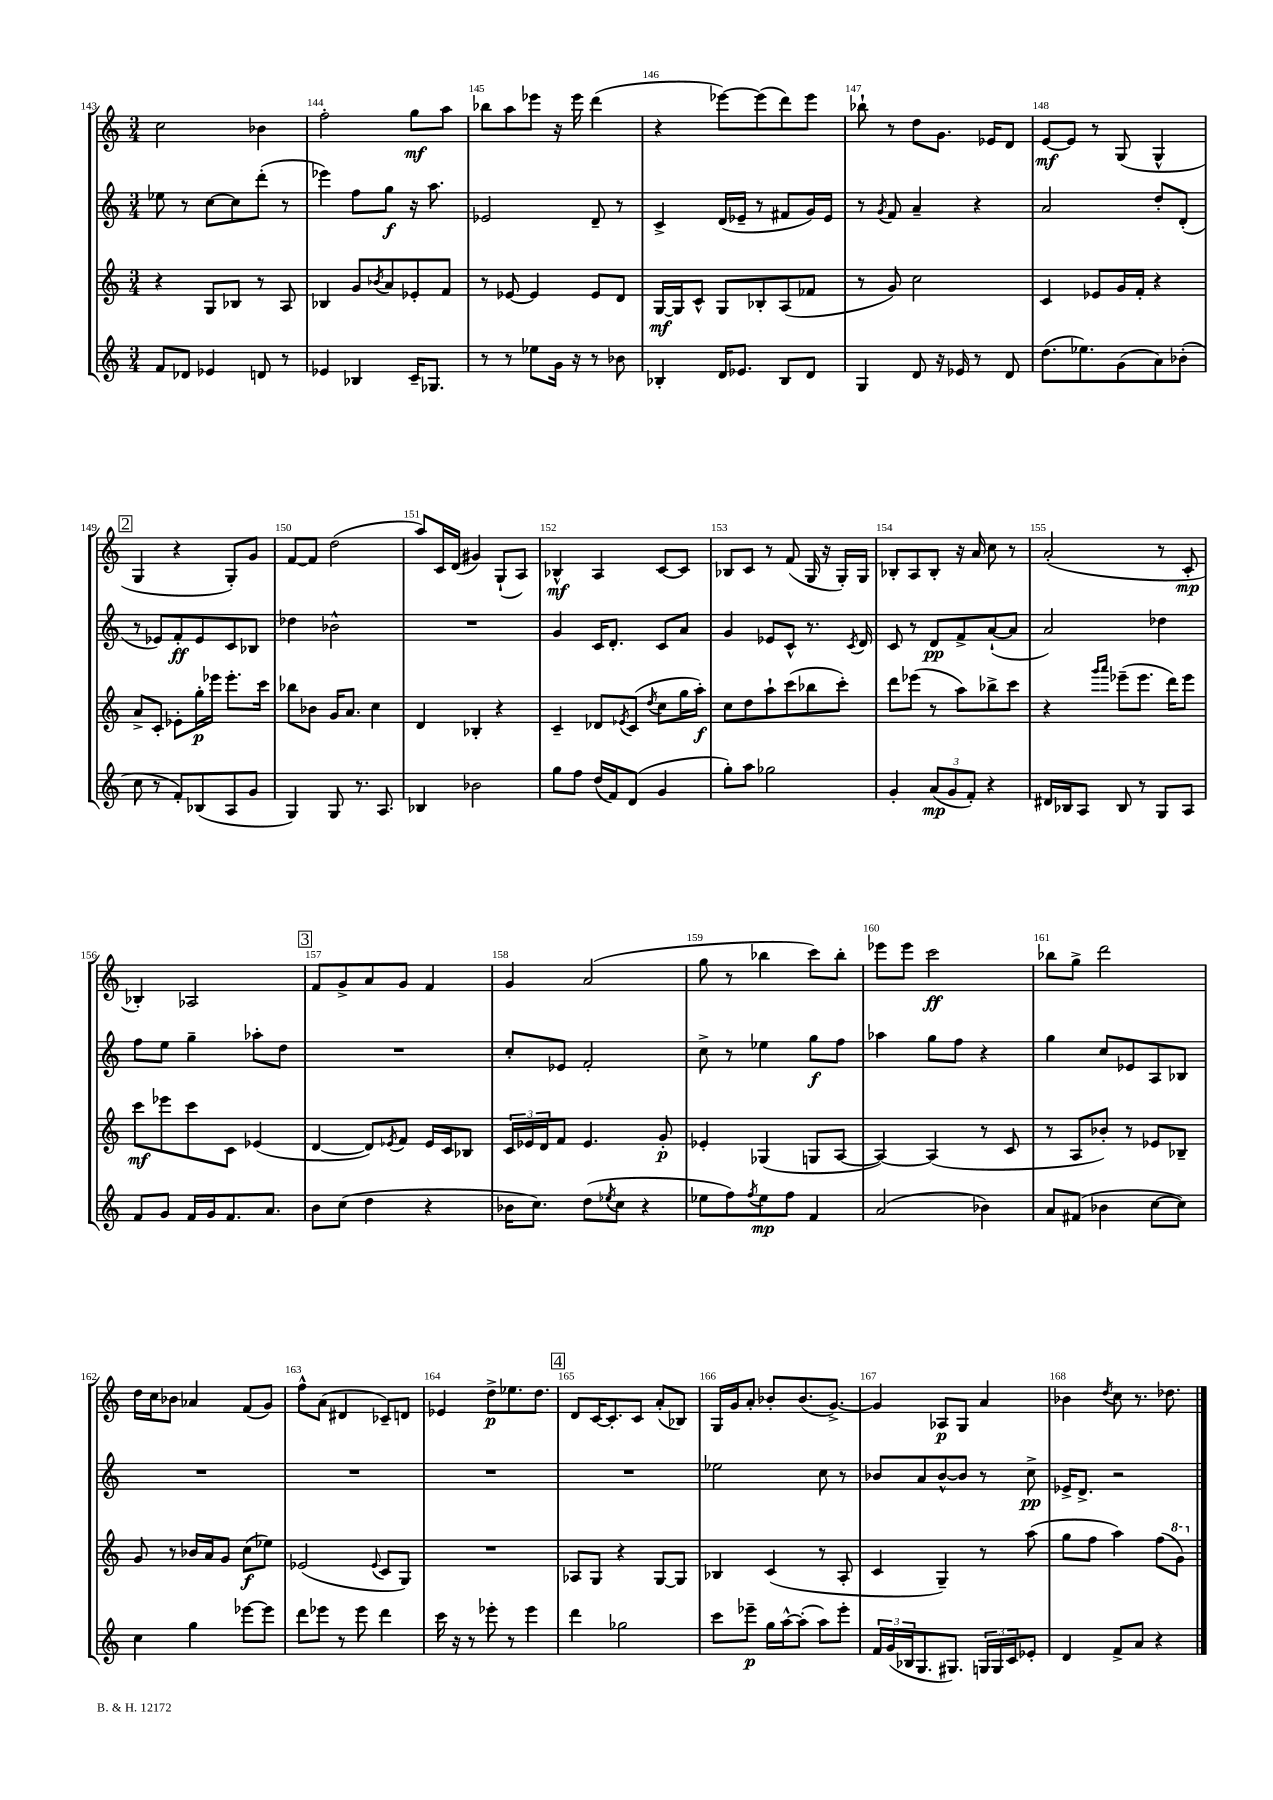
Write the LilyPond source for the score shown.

<<
\new StaffGroup <<
\new Staff = "s0" {
    \clef treble \key c \major \numericTimeSignature \time 3/4
    c''2 bes'4 |
    f''2-. g''8\mf a''8 |
    bes''8 a''8 ees'''8 r16 ees'''16 d'''4( |
    r4 ees'''8~) ees'''8( d'''8) ees'''8 |
    bes''8-! r8 d''8 g'8. ees'16 d'8 |
    e'8~\mf e'8 r8 g8( g4-^ |
    \mark \markup { \box "2" } g4 r4 g8-.) g'8 |
    f'8~ f'8 d''2( |
    a''8) c'16 d'16( gis'4) g8-!( a8) |
    bes4-^\mf a4 c'8~ c'8 |
    bes8 c'8 r8 f'8( g16 r16 g16-.) g16 |
    bes8-. a8 bes8-. r16 a'16 c''8 r8 |
    a'2-.( r8 c'8-.\mp |
    bes4-.) aes2 |
    \mark \markup { \box "3" } f'8 g'8-> a'8 g'8 f'4 |
    g'4 a'2( |
    g''8 r8 bes''4 c'''8) bes''8-. |
    ees'''8 ees'''8 c'''2\ff |
    bes''8 g''8-> d'''2 |
    d''16 c''16 bes'8 aes'4 f'8( g'8) |
    f''8-^ a'8( dis'4 ces'8--) d'8 |
    ees'4 d''8->\p ees''8. d''8. |
    \mark \markup { \box "4" } d'8 c'16~ c'8.-. c'8 a'8-.( bes8) |
    g16 g'16 a'8-. bes'8-. bes'8.( g'8.~->) |
    g'4 aes8\p g8 a'4 |
    bes'4 \acciaccatura { d''8 } c''8 r8. des''8. \bar "|." |
}
\new Staff = "s1" {
    \clef treble \key c \major \numericTimeSignature \time 3/4
    ees''8 r8 c''8~ c''8 d'''8-.( r8 |
    ees'''4) f''8 g''8\f r16 a''8. |
    ees'2 d'8-- r8 |
    c'4-> d'16( ees'16-- r8 fis'8 g'16) ees'16 |
    r8 \acciaccatura { g'8 } f'8 a'4-- r4 |
    a'2 d''8-. d'8-.( |
    \mark \markup { \box "2" } r8 ees'8) f'8-.\ff ees'8 c'8 bes8 |
    des''4 bes'2-^ |
    R2. |
    g'4 c'16 d'8.-. c'8 a'8 |
    g'4 ees'8 c'8-^ r8. \acciaccatura { c'8 } d'16 |
    c'8 r8 d'8\pp f'8-> a'8~-!( a'8 |
    a'2) des''4 |
    f''8 e''8 g''4-- aes''8-. d''8 |
    \mark \markup { \box "3" } R2. |
    c''8-. ees'8 f'2-. |
    c''8-> r8 ees''4 g''8\f f''8 |
    aes''4 g''8 f''8 r4 |
    g''4 c''8 ees'8 a8 bes8 |
    R2. |
    R2. |
    R2. |
    \mark \markup { \box "4" } R2. |
    ees''2 c''8 r8 |
    bes'8 a'8 bes'8~-^ bes'8 r8 c''8->\pp |
    ees'16-> d'8.-> r2 \bar "|." |
}
\new Staff = "s2" {
    \clef treble \key c \major \numericTimeSignature \time 3/4
    r4 g8 bes8 r8 a8 |
    bes4 g'8 \acciaccatura { bes'8 } a'8 ees'8-. f'8 |
    r8 ees'8~ ees'4 ees'8 d'8 |
    g16~\mf g16 c'8-^ g8 bes8-. a8( fes'8 |
    r8 g'8) c''2 |
    c'4 ees'8 g'16 f'16-. r4 |
    \mark \markup { \box "2" } a'8-> c'8-. ees'8-. g''16-.\p ees'''16 ees'''8.-. c'''16 |
    bes''8 bes'8 g'16 a'8. c''4 |
    d'4 bes4-. r4 |
    c'4-- des'8 \acciaccatura { ees'8 } c'8( \acciaccatura { d''8 } c''8 g''16 a''16-.\f) |
    c''8 d''8 a''8-! c'''8( bes''8 c'''8-.) |
    d'''8 ees'''8( r8 a''8) bes''8-> c'''8 |
    r4 \grace { g'''16 a'''16 } ees'''8--( ees'''8. d'''16) ees'''8 |
    c'''8\mf ees'''8 c'''8 c'8 ees'4( |
    \mark \markup { \box "3" } d'4~ d'8) \acciaccatura { ees'8 } f'8 ees'16 c'16 bes8 |
    \tuplet 3/2 { c'16 ees'16 d'16 } f'8 ees'4. g'8-.\p |
    ees'4-. ges4( g8 a8~ |
    a4~) a4( r8 c'8 |
    r8 a8 bes'8-.) r8 ees'8 bes8-- |
    g'8 r8 bes'16 a'16 g'8 c''8\f( ees''8) |
    ees'2( \appoggiatura { ees'8 } c'8 g8) |
    R2. |
    \mark \markup { \box "4" } aes8 g8 r4 g8~ g8 |
    bes4 c'4( r8 a8-. |
    c'4 g4--) r8 a''8( |
    g''8 f''8 a''4) f''8( \ottava #1 g''8) \ottava #0 \bar "|." |
}
\new Staff = "s3" {
    \clef treble \key c \major \numericTimeSignature \time 3/4
    f'8 des'8 ees'4 d'8 r8 |
    ees'4 bes4 c'16-- ges8. |
    r8 r8 ees''8 g'16 r16 r8 bes'8 |
    bes4-. d'16 ees'8. bes8 d'8 |
    g4 d'8 r16 ees'16 r8 d'8 |
    d''8.( ees''8.) g'8( a'8) bes'8-.( |
    \mark \markup { \box "2" } c''8 r8 f'8-.) bes8( a8 g'8 |
    g4) g8 r8. a8. |
    bes4 bes'2 |
    g''8 f''8 d''16( f'16) d'8( g'4 |
    g''8-.) a''8 ges''2 |
    g'4-. \tuplet 3/2 { a'8\mp( g'8 f'8-.) } r4 |
    dis'16 bes16 a8 bes8 r8 g8 a8 |
    f'8 g'8 f'16 g'16 f'8. a'8. |
    \mark \markup { \box "3" } b'8 c''8( d''4 r4 |
    bes'16 c''8.) d''8( \acciaccatura { ees''8 } c''8 r4 |
    ees''8 f''8) \acciaccatura { f''8 } ees''8\mp f''8 f'4 |
    a'2( bes'4) |
    a'8 fis'8( bes'4 c''8~ c''8) |
    c''4 g''4 ees'''8~ ees'''8 |
    d'''8 ees'''8 r8 ees'''8 d'''4 |
    c'''16 r16 r8 ees'''8-. r8 ees'''4 |
    \mark \markup { \box "4" } d'''4 ges''2 |
    c'''8 ees'''8--\p g''16 a''16~-^ a''8-.( a''8) ees'''8-. |
    \tuplet 3/2 { f'16 g'16( bes16 } g8. gis8.) \tuplet 3/2 { g16 g16 c'16 } ees'8-. |
    d'4 f'8-> a'8 r4 \bar "|." |
}
>>
>>
\layout { \context { \Score currentBarNumber = #143 \override BarNumber.break-visibility = ##(#f #t #t) barNumberVisibility = #all-bar-numbers-visible } }
